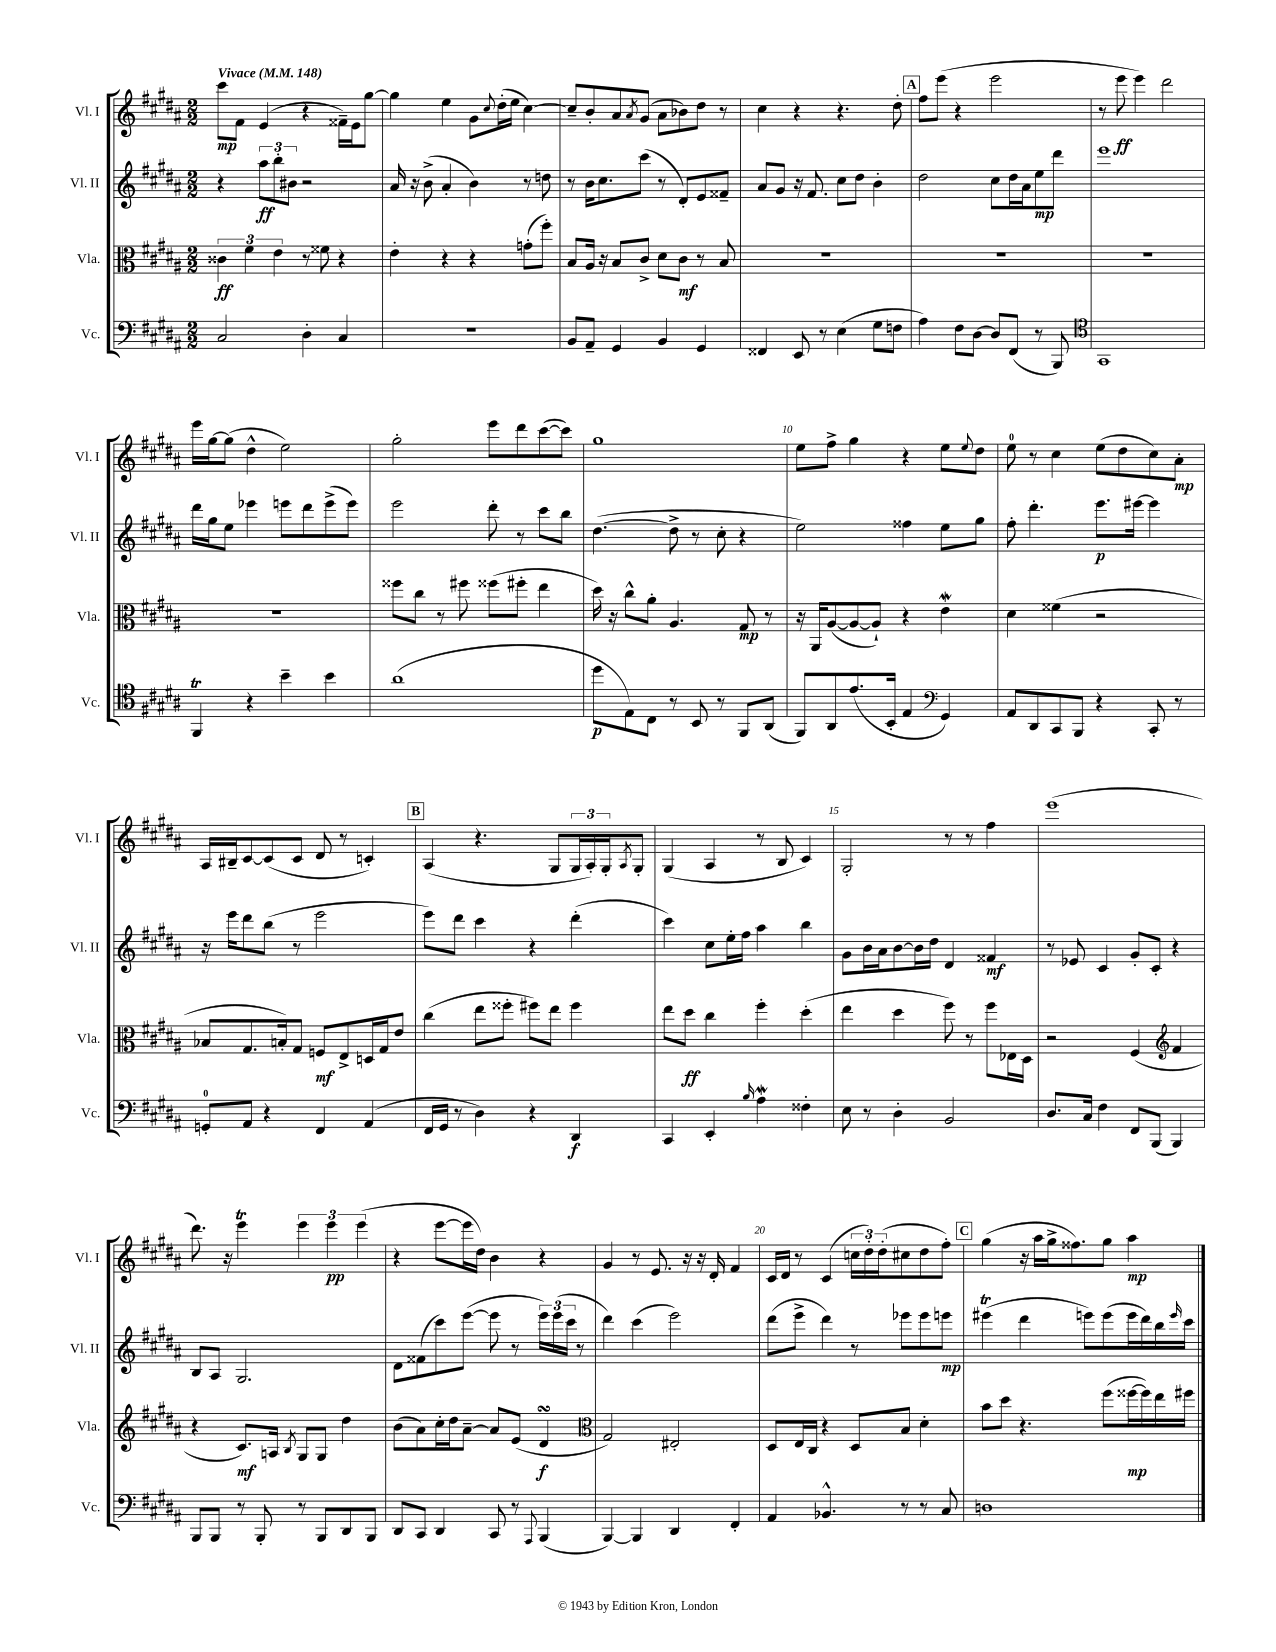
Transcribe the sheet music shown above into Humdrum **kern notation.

**kern	**dynam	**kern	**dynam	**kern	**dynam	**kern	**dynam
*part4	*part4	*part3	*part3	*part2	*part2	*part1	*part1
*staff4	*staff4	*staff3	*staff3	*staff2	*staff2	*staff1	*staff1
*I"Vc.	*	*I"Vla.	*	*I"Vl. II	*	*I"Vl. I	*
*I'Vc.	*	*I'Vla.	*	*I'Vl. II	*	*I'Vl. I	*
*clefF4	*	*clefC3	*	*clefG2	*	*clefG2	*
*k[f#c#g#d#a#]	*	*k[f#c#g#d#a#]	*	*k[f#c#g#d#a#]	*	*k[f#c#g#d#a#]	*
*M2/2	*	*M2/2	*	*M2/2	*	*M2/2	*
*MM148	*	*MM148	*	*MM148	*	*MM148	*
=1	=1	=1	=1	=1	=1	=1	=1
!	!	!	!	!	!	!LO:TX:a:B:t=Vivace	!
2C#/	.	6c##X\	ff	4r	.	8ccc#\L	mp
.	.	.	.	.	.	8f#\J	.
.	.	6f#\	.	.	.	.	.
.	.	.	.	12aa#\L	ff	(4e/	.
.	.	6e\	.	12bb'\	.	.	.
.	.	.	.	12b#X\J	.	.	.
4D#'\	.	8r	.	2r	.	4r	.
.	.	8f##X\	.	.	.	.	.
4C#/	.	4r	.	.	.	16f##X~\LL)	.
.	.	.	.	.	.	16e\J	.
.	.	.	.	.	.	[8gg#\J	.
=2	=2	=2	=2	=2	=2	=2	=2
1r	.	4e'\	.	16a#/	.	4gg#\]	.
.	.	.	.	16r	.	.	.
.	.	.	.	(8b^\	.	.	.
.	.	4r	.	4a#'/	.	4ee\	.
.	.	4r	.	4b\)	.	8g#\L	.
.	.	.	.	.	.	8qqcc#/	.
.	.	.	.	.	.	(16dd#'\L	.
.	.	.	.	.	.	16ee\JJ	.
.	.	(8gn'\L	.	8r	.	[4cc#\)	.
.	.	8ff#'\J)	.	8ddn\	.	.	.
=3	=3	=3	=3	=3	=3	=3	=3
8BB/L	.	8B/L	.	8r	.	8cc#~/L]	.
8AA#~/J	.	16A#/Jk	.	16b\KL	.	8b'/	.
.	.	16r	.	8.cc#\	.	.	.
4GG#/	.	8B/L	.	.	.	8a#/	.
.	.	.	.	.	.	8qa#/	.
.	.	8c#^/J	.	(8ccc#\J	.	(8g#/J	.
4BB/	.	8d#\L	.	8r	.	8a#\L	.
.	.	8c#\J	mf	8d#'/L)	.	8b-X\)	.
4GG#/	.	8r	.	8e/	.	8dd#\J	.
.	.	8B/	.	8f##X~/J	.	8r	.
=4	=4	=4	=4	=4	=4	=4	=4
4FF##X/	.	1r	.	8a#/L	.	4cc#\	.
.	.	.	.	8g#/J	.	.	.
8EE/	.	.	.	16r	.	4r	.
.	.	.	.	8.f#/	.	.	.
8r	.	.	.	.	.	.	.
(4E\	.	.	.	8cc#\L	.	4.r	.
.	.	.	.	8dd#\J	.	.	.
8G#\L	.	.	.	4b'\	.	.	.
8Fn\J	.	.	.	.	.	8dd#'\	.
!!LO:REH:place=s1:t=A
=5	=5	=5	=5	=5	=5	=5	=5
4A#\)	.	1r	.	2dd#\	.	8ff#\L	.
.	.	.	.	.	.	(8eee\J	.
8F#\L	.	.	.	.	.	4r	.
[8D#\J	.	.	.	.	.	.	.
8D#/L]	.	.	.	8cc#\L	.	2eee\	.
(8FF#/J	.	.	.	16dd#\L	.	.	.
.	.	.	.	16a#\J	.	.	.
8r	.	.	.	8ee\	mp	.	.
8BBB/)	.	.	.	8ddd#\J	.	.	.
=6	=6	=6	=6	=6	=6	=6	=6
*clefC4	*	*	*	*	*	*	*
1GG#	.	1r	.	1eee	.	8r	.
.	.	.	.	.	.	8eee\	ff
.	.	.	.	.	.	4eee\)	.
.	.	.	.	.	.	2ddd#\	.
!!LO:LB:g=z
=7	=7	=7	=7	=7	=7	=7	=7
4FF#T/	.	1r	.	16ddd#\LL	.	16eee\LL	.
.	.	.	.	16gg#\J	.	[16gg#\J	.
.	.	.	.	8ee\J	.	(8gg#\J]	.
4r	.	.	.	4eee-X\	.	4dd#^^\	.
4b~\	.	.	.	8eeen\L	.	2ee\)	.
.	.	.	.	8ddd#\	.	.	.
4b\	.	.	.	(8eee^\	.	.	.
.	.	.	.	8eee\J)	.	.	.
=8	=8	=8	=8	=8	=8	=8	=8
(1a#	.	8ff##X\L	.	2eee\	.	2gg#'\	.
.	.	8cc#\J	.	.	.	.	.
.	.	8r	.	.	.	.	.
.	.	8ff#X\	.	.	.	.	.
.	.	(8ff##X\L	.	8ddd#'\	.	8eee\L	.
.	.	8ff#X'\J	.	8r	.	8ddd#\	.
.	.	4ee\	.	8ccc#\L	.	([8ccc#\	.
.	.	.	.	8bb\J	.	8ccc#\J])	.
=9	=9	=9	=9	=9	=9	=9	=9
8dd#\L	p	16dd#\)	.	([4.dd#\	.	1gg#	.
.	.	16r	.	.	.	.	.
8E\)	.	8cc#^^\L	.	.	.	.	.
8C#\J	.	8a#'\J	.	.	.	.	.
8r	.	4.A#/	.	8dd#^\]	.	.	.
8BB/	.	.	.	8r	.	.	.
8r	.	.	.	8cc#'\	.	.	.
8FF#/L	.	8G#/	mp	4r	.	.	.
(8AA#/J	.	8r	.	.	.	.	.
=10	=10	=10	=10	=10	=10	=10	=10
8FF#/L)	.	16r	.	2ee\)	.	8ee\L	.
.	.	16AA#/KL	.	.	.	.	.
8AA#/	.	([8A#/	.	.	.	8ff#^\J	.
(8.e/	.	8A#/_	.	.	.	4gg#\	.
.	.	8A#`/J])	.	.	.	.	.
16BB'/Jk	.	.	.	.	.	.	.
4E/	.	4r	.	4ff##X\	.	4r	.
*clefF4	*	*	*	*	*	*	*
4GG#/)	.	4ew\	.	8ee\L	.	8ee\L	.
.	.	.	.	.	.	8qqee/	.
.	.	.	.	8gg#\J	.	8dd#\J	.
=11	=11	=11	=11	=11	=11	=11	=11
8AA#/L	.	4d#\	.	8ff#'\	.	8ee\	.
8DD#/	.	.	.	4.ddd#'\	.	8r	.
8CC#/	.	(4f##X\	.	.	.	4cc#\	.
8BBB/J	.	.	.	.	.	.	.
4r	.	2r	.	8.eee\L	p	(8ee\L	.
.	.	.	.	.	.	8dd#\	.
.	.	.	.	[16eee#X\Jk	.	.	.
8CC#'/	.	.	.	4eee#\]	.	8cc#\)	.
8r	.	.	.	.	.	8a#'\J	mp
!!LO:LB:g=z
=12	=12	=12	=12	=12	=12	=12	=12
8GGn'/L	.	8B-X/L	.	16r	.	16A#/LL	.
.	.	.	.	16eee\KL	.	16B#X~/J	.
8AA#/J	.	8.G#/	.	8ddd#\	.	[8c#/	.
4r	.	.	.	(8bb\J	.	(8c#/]	.
.	.	16Bn'/k)	.	.	.	.	.
.	.	8G#/J	.	8r	.	8c#/J	.
4FF#/	.	8Fn/L	mf	2eee\	.	8d#/	.
.	.	8E^/	.	.	.	8r	.
(4AA#/	.	16Dn/L	.	.	.	4cn'/)	.
.	.	16G#/J	.	.	.	.	.
.	.	8e/J	.	.	.	.	.
!!LO:REH:place=s1:t=B
=13	=13	=13	=13	=13	=13	=13	=13
16FF#/LL	.	(4cc#\	.	8eee\L)	.	(4A#/	.
16GG#/JJ	.	.	.	.	.	.	.
8r	.	.	.	8ddd#\J	.	.	.
4D#\)	.	8ee\L	.	4ccc#\	.	4.r	.
.	.	8ff##X'\J	.	.	.	.	.
4r	.	8ff#X\L)	.	4r	.	.	.
.	.	8ee\J	.	.	.	8G#/L	.
4DD#/	f	4ff#\	.	(4ddd#'\	.	24G#/L	.
.	.	.	.	.	.	24A#'/)	.
.	.	.	.	.	.	24G#'/J	.
.	.	.	.	.	.	8qA#/	.
.	.	.	.	.	.	8G#'/J	.
=14	=14	=14	=14	=14	=14	=14	=14
4CC#/	.	8ee\L	.	4ccc#\)	.	(4G#/	.
.	.	8dd#\J	ff	.	.	.	.
4EE'/	.	4cc#\	.	8cc#\L	.	4A#/	.
.	.	.	.	16ee'\L	.	.	.
.	.	.	.	16ff#\JJ	.	.	.
16qqB/	.	.	.	.	.	.	.
4A#W\	.	4ff#'\	.	4aa#\	.	8r	.
.	.	.	.	.	.	8B/	.
4F##X'\	.	(4dd#'\	.	4bb\	.	4c#/)	.
=15	=15	=15	=15	=15	=15	=15	=15
8E\	.	4ee\	.	8g#\L	.	2G#'/	.
8r	.	.	.	16b\L	.	.	.
.	.	.	.	16a#\J	.	.	.
4D#'\	.	4dd#\	.	[8b\	.	.	.
.	.	.	.	16b\L]	.	.	.
.	.	.	.	16dd#\JJ	.	.	.
2BB/	.	8ff#\)	.	4d#/	.	8r	.
.	.	8r	.	.	.	8r	.
.	.	8ff#\L	.	4f##X/	mf	4ff#\	.
.	.	16E-X\L	.	.	.	.	.
.	.	16D#\JJ	.	.	.	.	.
=16	=16	=16	=16	=16	=16	=16	=16
8.D#/L	.	2r	.	8r	.	(1eee	.
.	.	.	.	8e-X/	.	.	.
16C#/Jk	.	.	.	.	.	.	.
4F#\	.	.	.	4c#/	.	.	.
8FF#/L	.	(4F#/	.	8g#'/L	.	.	.
(8BBB/J	.	.	.	8c#'/J	.	.	.
*	*	*clefG2	*	*	*	*	*
4BBB/)	.	4f#/	.	4r	.	.	.
!!LO:LB:g=z
=17	=17	=17	=17	=17	=17	=17	=17
8BBB/L	.	4r	.	8B/L	.	8.ddd#\)	.
8BBB/J	.	.	.	8A#/J	.	.	.
.	.	.	.	.	.	16r	.
8r	.	8.c#/L)	mf	2.G#/	.	4eeeT\	.
8BBB'/	.	.	.	.	.	.	.
.	.	16An/Jk	.	.	.	.	.
.	.	8qB/	.	.	.	.	.
8r	.	8G#/L	.	.	.	6eee\	.
8BBB/L	.	8G#/J	.	.	.	.	.
.	.	.	.	.	.	6eee\	pp
8DD#/	.	4dd#\	.	.	.	.	.
.	.	.	.	.	.	(6eee\	.
8BBB/J	.	.	.	.	.	.	.
=18	=18	=18	=18	=18	=18	=18	=18
8DD#/L	.	(8b\L	.	8d#\L	.	4r	.
8CC#/J	.	8a#\)	.	(8f##X\	.	.	.
4DD#/	.	16cc#'\L	.	8ccc#\)	.	[8eee\L	.
.	.	16dd#\J	.	.	.	.	.
.	.	[8a#~\J	.	([8eee\J	.	16eee\L]	.
.	.	.	.	.	.	16dd#\JJ)	.
8CC#/	.	8a#/L]	.	8eee\]	.	4b\	.
8r	.	(8e/J	.	8r	.	.	.
8qqAAA#/	.	.	.	.	.	.	.
(4BBB/	.	4d#sSsS/	f	24eee\LL)	.	4r	.
.	.	.	.	(24eee\	.	.	.
.	.	.	.	24ccc#\JJ	.	.	.
.	.	.	.	8r	.	.	.
=19	=19	=19	=19	=19	=19	=19	=19
*	*	*clefC3	*	*	*	*	*
[4BBB/)	.	2G#/)	.	4ddd#\)	.	4g#/	.
4BBB/]	.	.	.	(4ccc#\	.	8r	.
.	.	.	.	.	.	8.e/	.
4DD#/	.	2E#X'/	.	2eee\)	.	.	.
.	.	.	.	.	.	16r	.
.	.	.	.	.	.	16r	.
.	.	.	.	.	.	16d#'/	.
4FF#'/	.	.	.	.	.	4f#/	.
=20	=20	=20	=20	=20	=20	=20	=20
4AA#/	.	8D#/L	.	(8ddd#\L	.	16c#/LL	.
.	.	.	.	.	.	16d#/JJ	.
.	.	16E/L	.	8eee^\J	.	8r	.
.	.	16C#/JJ	.	.	.	.	.
4.BB-X^^/	.	4r	.	4ddd#\)	.	(4c#/	.
.	.	8D#/L	.	8r	.	24ccn\LL	.
.	.	.	.	.	.	24dd#'\)	.
.	.	.	.	.	.	(24dd#'\J	.
8r	.	8B/J	.	8eee-X\L	.	8cc#X\	.
8r	.	4d#'\	.	8eee-\	.	8dd#\	.
8C#/	.	.	.	8eeen\J	mp	8ff#'\J)	.
!!LO:REH:place=s1:t=C
=21	=21	=21	=21	=21	=21	=21	=21
1Dn	.	8b\L	.	(4eee#Xt\	.	(4gg#\	.
.	.	8dd#\J	.	.	.	.	.
.	.	4.r	.	4ddd#\	.	16r	.
.	.	.	.	.	.	16aa#\LL	.
.	.	.	.	.	.	16gg#^\J	.
.	.	.	.	.	.	8.ff##X\)	.
.	.	.	.	8eeen\L)	.	.	.
.	.	(8ff#\L	.	(8eee\	.	8gg#\J	.
.	.	[16ff##X\L	mp	16eee\L	.	4aa#\	mp
.	.	16ff##\])	.	16ddd#\)	.	.	.
.	.	16ee\	.	16bb\	.	.	.
.	.	.	.	16qqeee/	.	.	.
.	.	16ff#X\JJ	.	16ccc#\JJ	.	.	.
==	==	==	==	==	==	==	==
*-	*-	*-	*-	*-	*-	*-	*-
